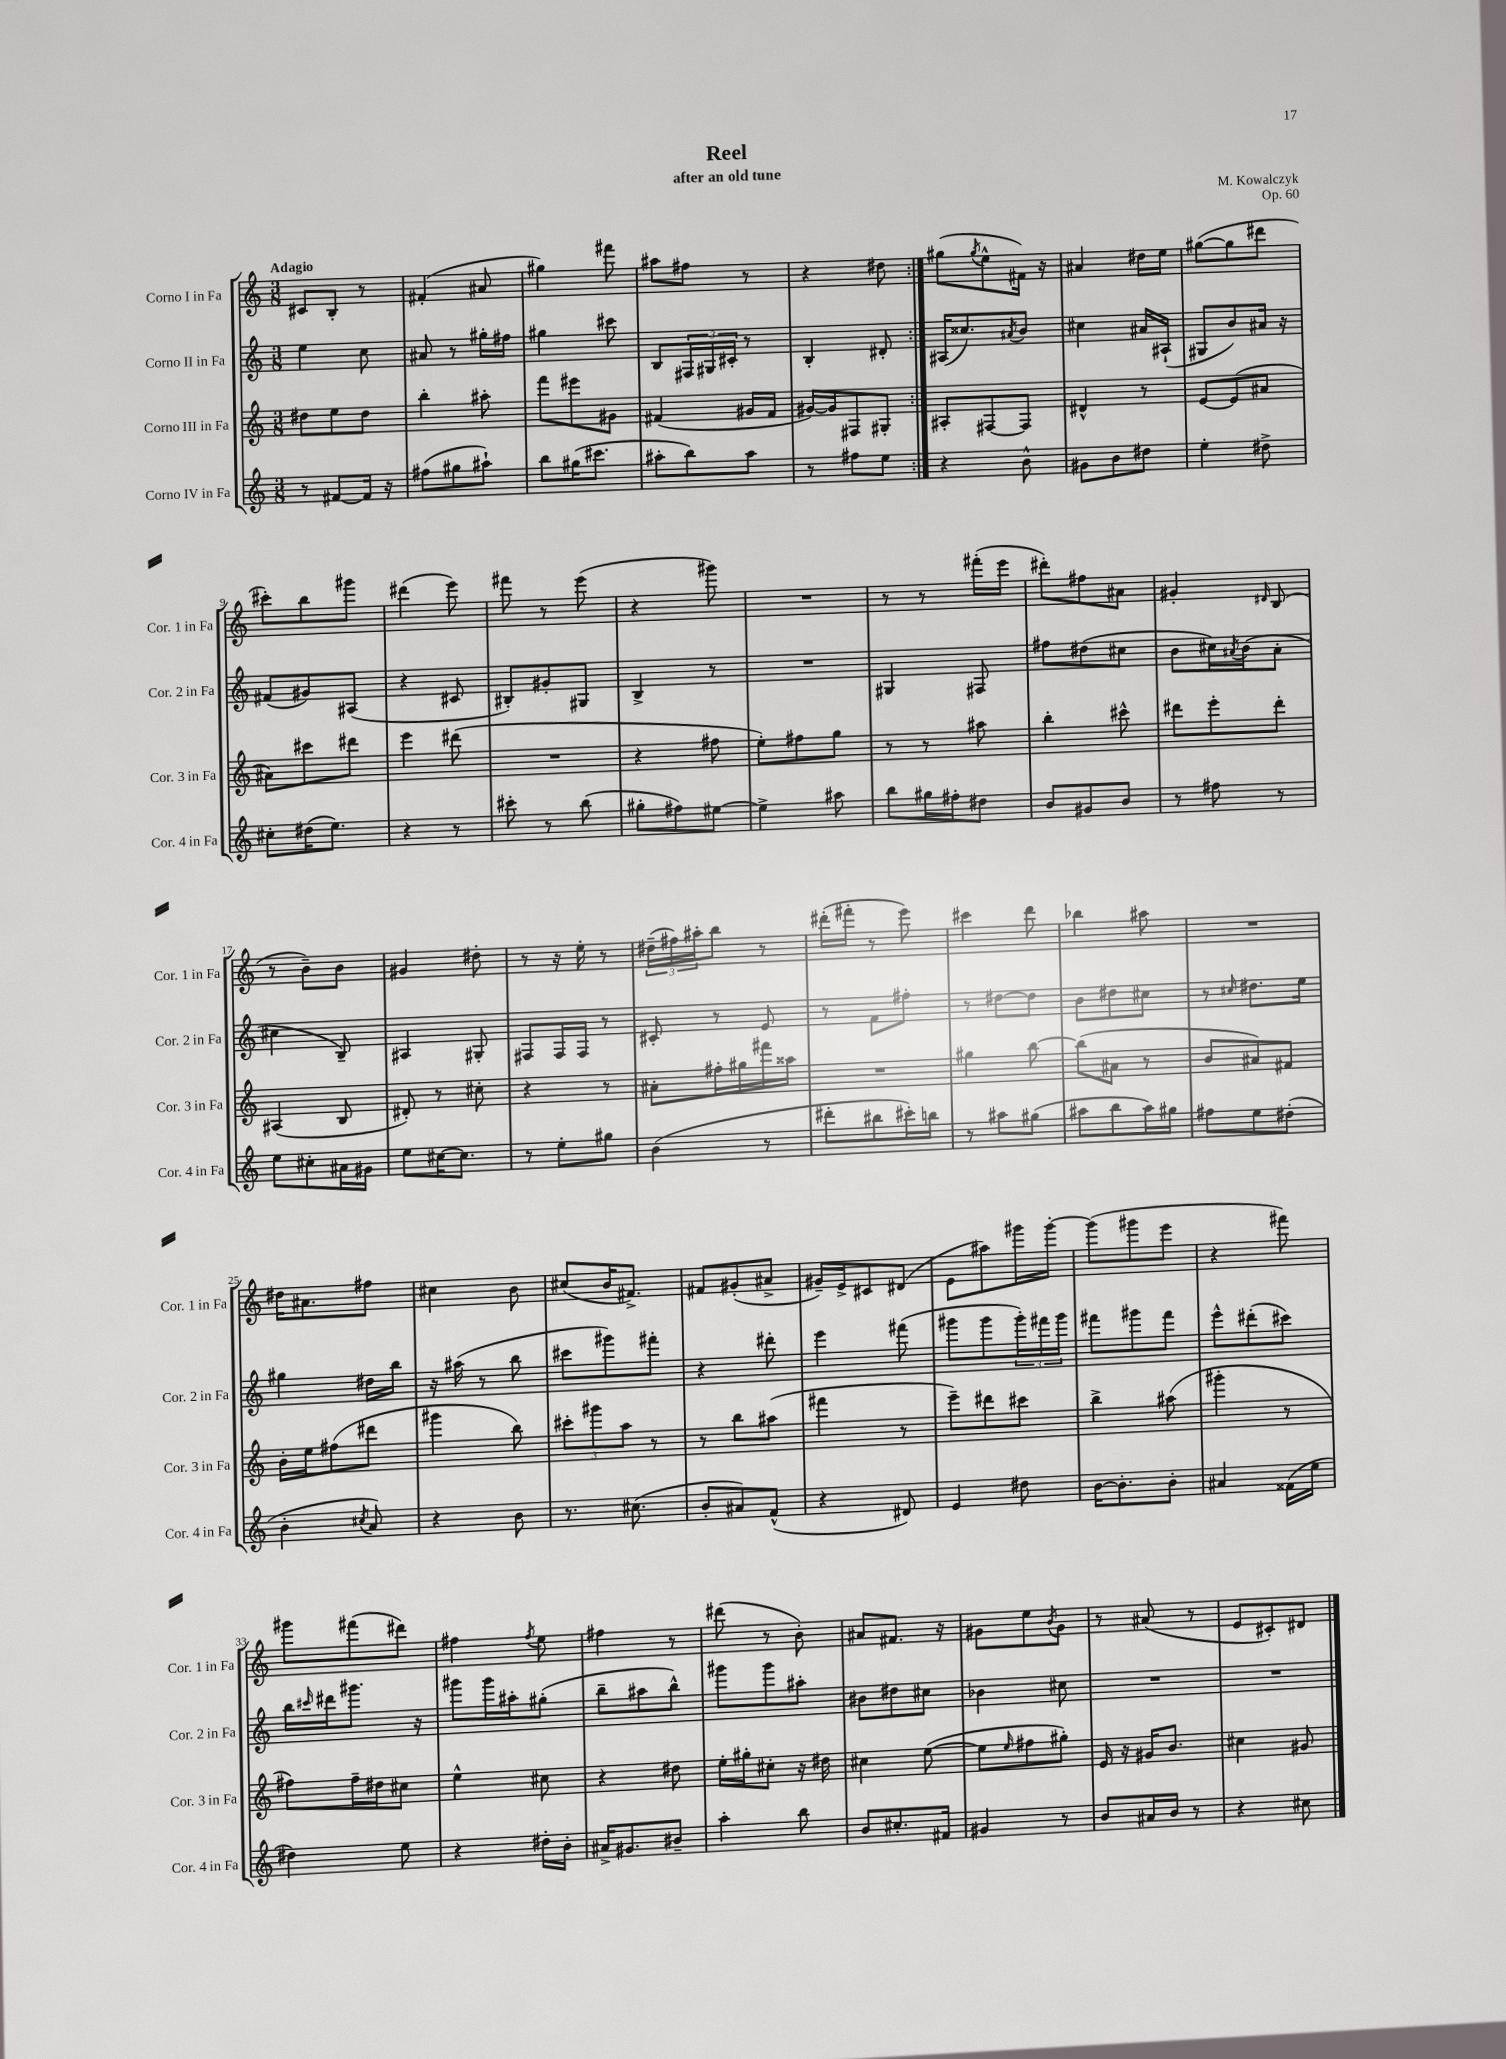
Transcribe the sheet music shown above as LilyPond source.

\header { title = "Reel" composer = "M. Kowalczyk" subtitle = "after an old tune" opus = "Op. 60" }
<<
\new StaffGroup <<
\new Staff = "s0" \with { instrumentName = "Corno I in Fa" shortInstrumentName = "Cor. 1 in Fa" } {
    \clef treble \key c \major \numericTimeSignature \time 3/8 \tempo "Adagio"
    \repeat volta 2 { cis'8 b8-. r8 |
    fis'4-.( ais'8 |
    gis''4) fis'''8 |
    ais''8 fis''8 r8 |
    r4 dis''8 | }
    gis''8( \acciaccatura { gis''8 } e''8-^ fis'16) r16 |
    ais'4 dis''16 e''16 |
    gis''8~( gis''8 dis'''8 |
    cis'''8-.) b''8 gis'''8 |
    dis'''4( e'''8) |
    fis'''8 r8 e'''8( |
    r4 gis'''8) |
    R4. |
    r8 r8 fis'''16-.( e'''16 |
    dis'''8-.) fis''8 ais'8 |
    gis'4-. \grace { dis'16 } b8( |
    r8 b'8--) b'8 |
    gis'4 dis''8-. |
    r8 r16 e''16-. r8 |
    \tuplet 3/2 { dis''16--( fis''16) ais''16-. } b''8 r8 |
    dis'''16-.( fis'''16-. r8 e'''8) |
    cis'''4 d'''8 |
    bes''4 ais''8 |
    R4. |
    dis''16 ais'8. fis''8 |
    cis''4 b'8 |
    cis''8( b'16 fis'8.->) |
    fis'8 gis'8-.( ais'8-> |
    gis'16--) e'16-> cis'8 dis'8( |
    e'8 ais''8) gis'''16 gis'''16~-. |
    gis'''8( gis'''8 e'''8 |
    r4 fis'''8) |
    gis'''8 fis'''8( dis'''8) |
    fis''4 \acciaccatura { fis''8 } e''8 |
    fis''4 r8 |
    dis'''8( r8 b'8-.) |
    ais'8 fis'8. r16 |
    gis'8 e''8 \acciaccatura { b'8 } gis'8 |
    r8 ais'8( r8 |
    e'8 cis'8-.) dis'8 \bar "|." |
}
\new Staff = "s1" \with { instrumentName = "Corno II in Fa" shortInstrumentName = "Cor. 2 in Fa" } {
    \clef treble \key c \major \numericTimeSignature \time 3/8
    \repeat volta 2 { e''4 c''8 |
    ais'8 r8 gis''16-. fis''16 |
    gis''4 cis'''8 |
    b8 \tuplet 3/2 { fis16 gis16 cis'16-. } r8 |
    b4-. dis'8-. | }
    ais16( cisis''8.) \acciaccatura { ais'8 } b'8 |
    cis''4 ais'16 ais16-!( |
    gis8 b'8) ais'16 r16 |
    fis'8( gis'8) ais8( |
    r4 cis'8 |
    bis8-.) gis'8-. gis8 |
    b4-> r8 |
    R4. |
    gis4 fis8 |
    fis''8 dis''8( cis''8 |
    b'8 cis''16) \acciaccatura { ais'8 } b'16( ais'8-. |
    cis''4 b8--) |
    ais4 gis8-. |
    fis8 fis16 fis16 r8 |
    cis'8-. r8 e'8 |
    r8 f'8 fis''8-. |
    r8 dis''8~ dis''8 |
    b'8 dis''8 cis''8 |
    r8 \grace { cis''16 } dis''8. e''16 |
    gis''4 dis''16 b''16 |
    r16 ais''16( r8 b''8 |
    cis'''8 gis'''8) fis'''8-. |
    r4 dis'''8-. |
    e'''4 fis'''8( |
    gis'''8 gis'''8 \tuplet 3/2 { gis'''16-.) fis'''16 gis'''16 } |
    fis'''8 gis'''8 fis'''8 |
    e'''8-^ dis'''8-.( cis'''8) |
    b''16 \grace { cis'''16 } dis'''16 gis'''8. r16 |
    gis'''8 gis'''16 ais''16-. gis''8-.( |
    b''8-- ais''8 b''8-^) |
    gis'''8 gis'''8 ais''8-. |
    bis'8 dis''8 cis''8 |
    bes'4 cis''8 |
    R4. |
    R4. \bar "|." |
}
\new Staff = "s2" \with { instrumentName = "Corno III in Fa" shortInstrumentName = "Cor. 3 in Fa" } {
    \clef treble \key c \major \numericTimeSignature \time 3/8
    \repeat volta 2 { dis''8 e''8 dis''8 |
    b''4-. ais''8-. |
    f'''8 eis'''8 gis'8 |
    fis'4( gis'16 fis'16 |
    gis'16~) gis'16 fis8 gis8-. | }
    ais8-. fis8~ fis8 |
    dis'4-^ r8 |
    e'8~ e'8( ais'8 |
    ais'8) cis'''8 dis'''8 |
    e'''4 dis'''8( |
    R4. |
    r4 fis''8 |
    e''8-.) fis''8 g''8 |
    r8 r8 ais''8 |
    b''4-. cis'''8-^ |
    dis'''8 e'''8-. dis'''8-. |
    ais4( b8 |
    dis'8-.) r8 cis''8-. |
    r4 r8 |
    ais'8-. fis''16-. gis''16 fis'''16 aisis''16 |
    R4. |
    gis''4 b''8~ |
    b''8( ais'8 r8 |
    b'8 ais'8) fis'8 |
    b'16-. e''16 fis''8( dis'''8 |
    gis'''4 b''8) |
    \tuplet 3/2 { cis'''8-. gis'''8 a''8 } r8 |
    r8 b''8 ais''8( |
    fis'''4 r8 |
    e'''8--) dis'''8 cis'''8 |
    b''4-> ais''8( |
    gis'''4-. r8 |
    fis''8) fis''16-- dis''16 cis''8 |
    e''4-^ cis''8 |
    r4 dis''8 |
    e''16-. gis''16-. cis''8-. r16 dis''16 |
    cis''4 e''8~( |
    e''8 \grace { e''16 } fis''8 gis''8-.) |
    e'16 r16 gis'16 b'8. |
    cis''4 gis'8 \bar "|." |
}
\new Staff = "s3" \with { instrumentName = "Corno IV in Fa" shortInstrumentName = "Cor. 4 in Fa" } {
    \clef treble \key c \major \numericTimeSignature \time 3/8
    \repeat volta 2 { r8 fis'8~ fis'16 r16 |
    fis''8( gis''8 ais''8-!) |
    b''8 gis''16( cis'''8. |
    ais''8-. b''8) ais''8 |
    r8 fis''8 e''8 | }
    r4 b'8-^ |
    gis'8 b'8 dis''8 |
    e''4-. dis''8-> |
    cis''8-. dis''16( e''8.) |
    r4 r8 |
    cis'''8-. r8 b''8( |
    gis''8-. fis''8) eis''8~ |
    eis''4-> ais''8 |
    b''8 gis''16 fis''16-. dis''8 |
    b'8 gis'8 b'8 |
    r8 fis''8 r8 |
    e''8 cis''8-. ais'16 gis'16 |
    e''8 cis''16~ cis''8. |
    r8 e''8-. gis''8 |
    b'4( r8 |
    dis'''8-. bis''8 cis'''16-.) b''16 |
    r8 ais''8 gis''8( |
    ais''8 b''8 ais''16) gis''16 |
    fis''8 e''8 dis''8-.( |
    b'4-. \acciaccatura { cis''8 } a'8) |
    r4 b'8 |
    r8. cis''8.( |
    b'8-. ais'8) f'8-^( |
    r4 dis'8) |
    e'4 dis''8 |
    b'16~ b'8.-. b'8-. |
    ais'4 fisis'16( e''16 |
    dis''4) e''8 |
    r4 dis''16-. b'16-. |
    ais'16-> gis'8. bis'8-- |
    a''4-. b''8 |
    b'8 cis''8.-. fis'16 |
    gis'4 r8 |
    b'8 ais'16 b'16 r8 |
    r4 cis''8 \bar "|." |
}
>>
>>
